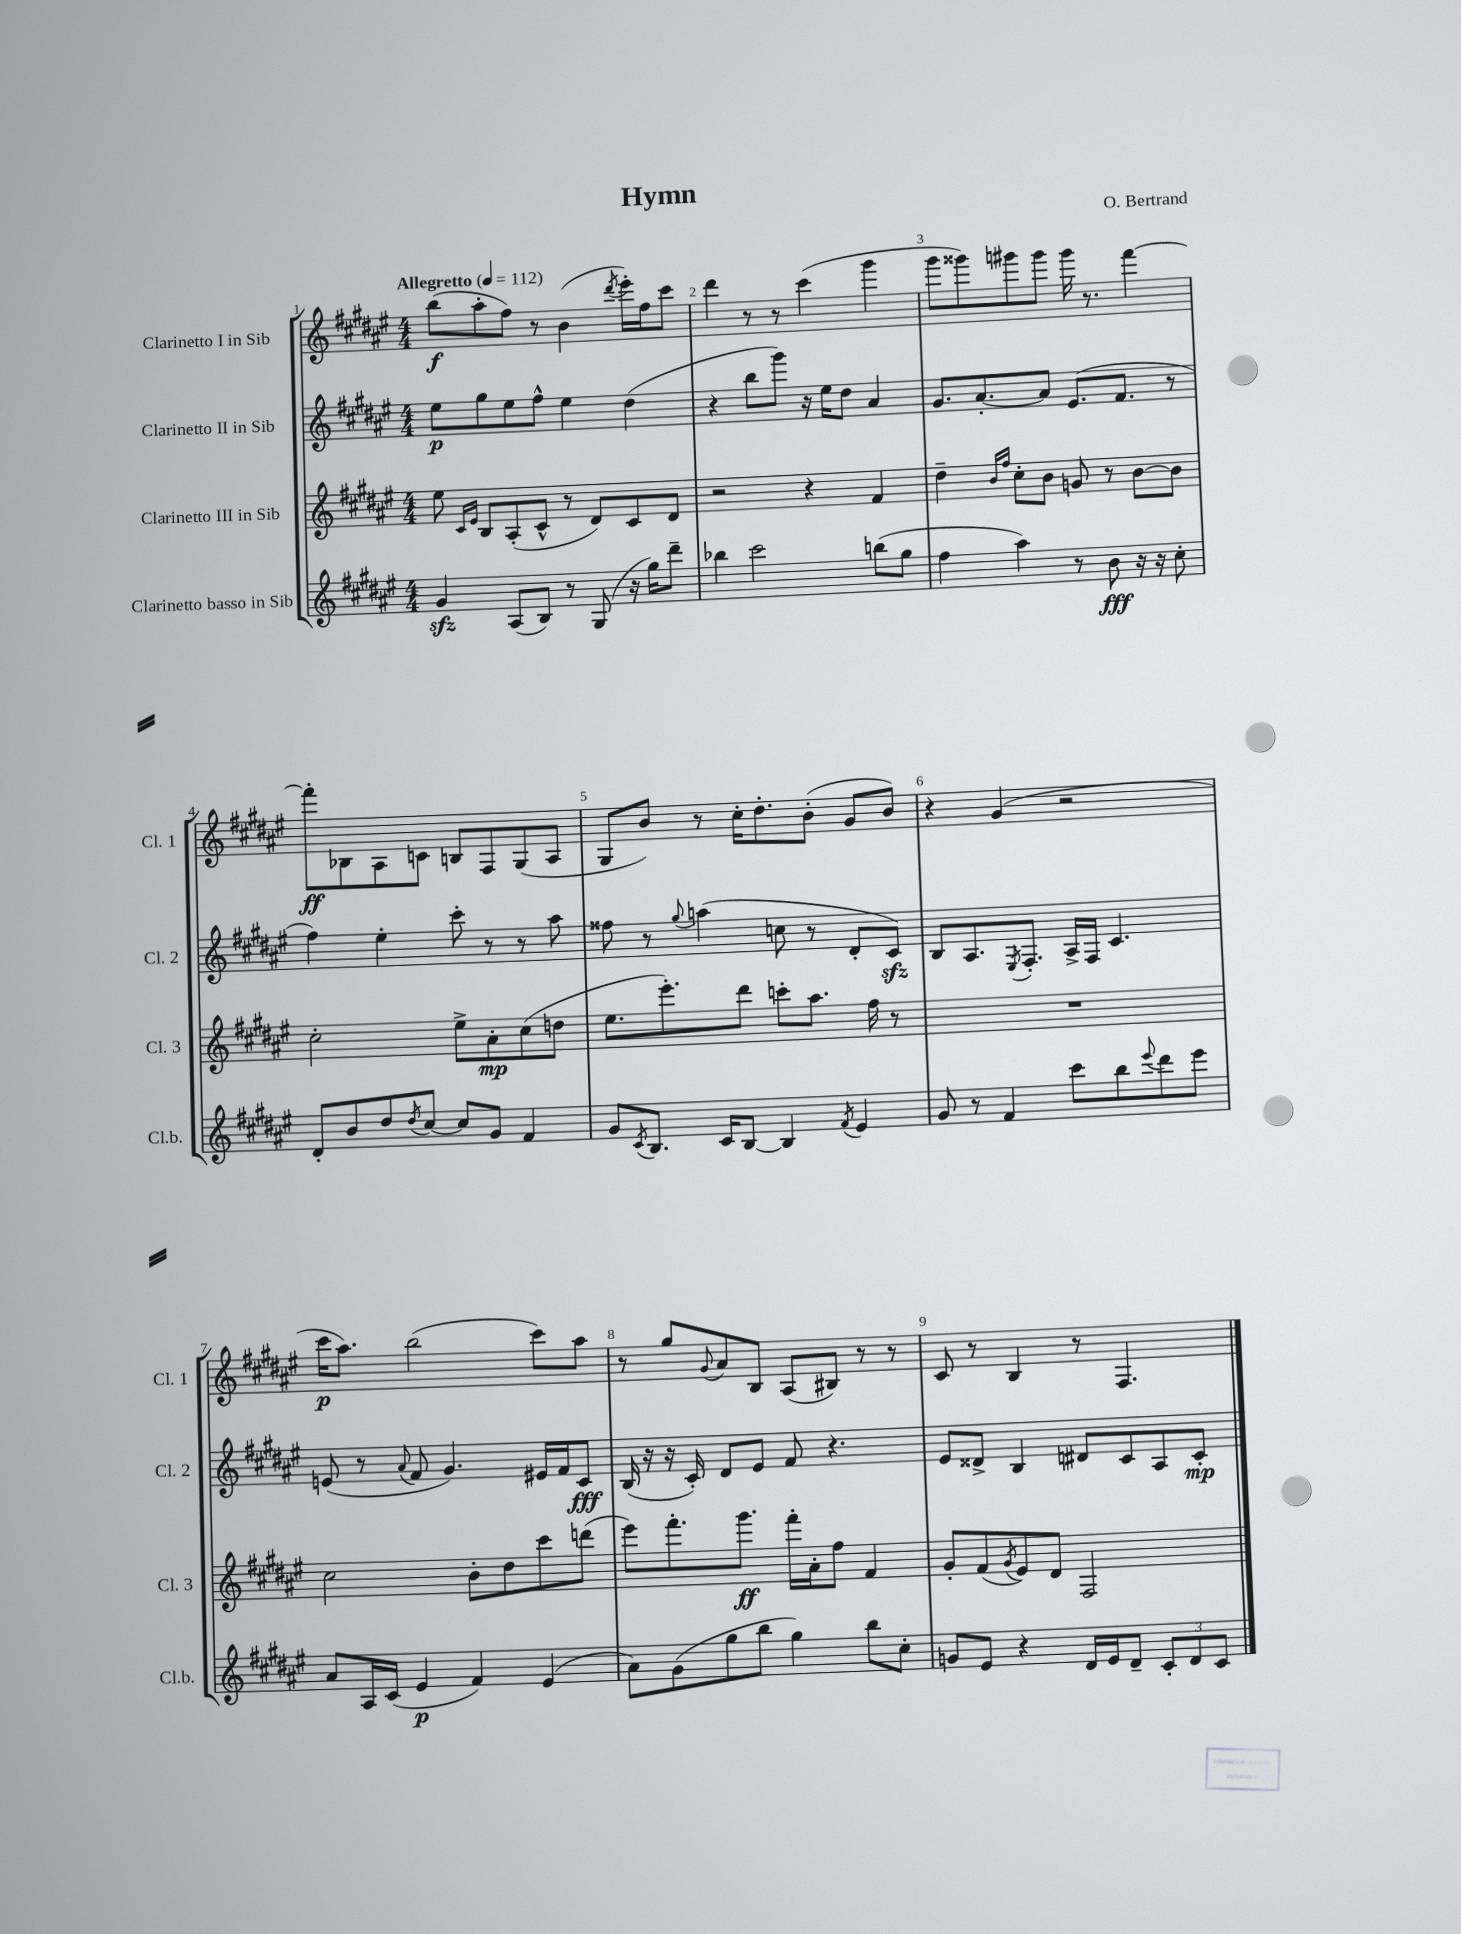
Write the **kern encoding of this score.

**kern	**kern	**kern	**kern
*staff4	*staff3	*staff2	*staff1
*clefG2	*clefG2	*clefG2	*clefG2
*k[f#c#g#d#a#e#]	*k[f#c#g#d#a#e#]	*k[f#c#g#d#a#e#]	*k[f#c#g#d#a#e#]
*M4/4	*M4/4	*M4/4	*M4/4
*MM112	*MM112	*MM112	*MM112
4g#	8ee#	8ee#	(8bb
.	16qqc#	.	.
.	16qqe#	.	.
.	8B	8gg#	8aa#'
(8A#	(8A#'	8ee#	8ff#)
8B)	8c#^^	8ff#^^	8r
8r	8r	4ee#	(4b
(8G#	8d#)	.	.
.	.	.	8qddd#
16r	8c#	(4dd#	16eee#')
16gg#)	.	.	16ff#
8ddd#~	8d#	.	8ccc#
=	=	=	=
4bb-	2r	4r	4ddd#
2ccc#	.	8bb	8r
.	.	8ggg#)	8r
.	4r	16r	(4ccc#
.	.	16ee#	.
.	.	8dd#	.
(8bb	4f#	4a#	4ggg#
8gg#	.	.	.
=	=	=	=
4ff#	4dd#~	8.g#	8ggg#
.	.	.	8ggg##)
.	.	[8.a#'	.
.	16qqb	.	.
.	16qqff#	.	.
4aa#)	8cc#'	.	8ggg#
.	8b	8a#]	8ggg#
8r	8g	(8.e#	16ggg#
.	.	.	8.r
8b	8r	.	.
.	.	8.f#	.
16r	[8b	.	[4fff#
16r	.	.	.
8cc#'	8b]	8r	.
=	=	=	=
8d#'	2cc#'	4ff#)	8fff#']
8b	.	.	8B-
8dd#	.	4ee#'	8A#
8qdd#	.	.	.
[8cc#	.	.	8c
8cc#]	8ee#^	8ccc#'	8B
8g#	8a#'	8r	8F#
4f#	(8cc#	8r	(8G#
.	8dd	8aa#	8A#
=	=	=	=
8g#	8.ee#	8ff##	8G#
8qc#	.	.	.
8.B	.	8r	8b)
.	8.eee#')	.	.
.	.	8qqgg#	.
.	.	(4aa	8r
16c#	.	.	.
[8B	8ddd#	.	16cc#'
.	.	.	8.dd#'
4B]	8ccc'	8cc	.
.	8.aa#	8r	(8b'
8qf#	.	.	.
4e#	.	8d#'	8g#
.	16ff#	.	.
.	8r	8c#)	8b)
=	=	=	=
8g#	1r	8B	4r
8r	.	8.A#	.
4f#	.	.	(4g#
.	.	8qE#	.
.	.	8.F#'	.
8ccc#	.	16A#^	2r
.	.	16F#	.
8bb	.	4.c#	.
8qqeee#	.	.	.
8ddd#	.	.	.
8eee#	.	.	.
=	=	=	=
8a#	2cc#	(8e	16ccc#
.	.	.	8.aa#)
16A#	.	8r	.
(16c#	.	.	.
.	.	8qqa#	.
4e#	.	8f#	(2bb
.	.	4.g#)	.
4f#)	8b'	.	.
.	8dd#	.	.
(4e#	8ccc#	16e#	8ccc#)
.	.	16f#	.
.	(8ddd	8c#	8aa#
=	=	=	=
8a#)	8eee#)	(16B	8r
.	.	16r	.
(8g#	8.fff#'	16r	8gg#
.	.	16c#')	.
.	.	.	8qqg#
8gg#	.	8d#	8a#
.	8.ggg#	.	.
8bb	.	8e#	8B
4gg#)	16fff#'	8f#	(8A#
.	16a#'	.	.
.	8ff#	4.r	8B#)
8bb	4f#	.	8r
8cc#'	.	.	8r
=	=	=	=
8g	8g#'	8e#	8c#
8e#	(8f#	8d##^	8r
.	8qg#	.	.
4r	8e#)	4B	4B
.	8d#	.	.
16d#	2F#	8d#	8r
16e#	.	.	.
8d#~	.	8c#	4.F#
12c#'	.	8A#	.
12d#	.	.	.
.	.	8c#'	.
12c#	.	.	.
==	==	==	==
*-	*-	*-	*-
